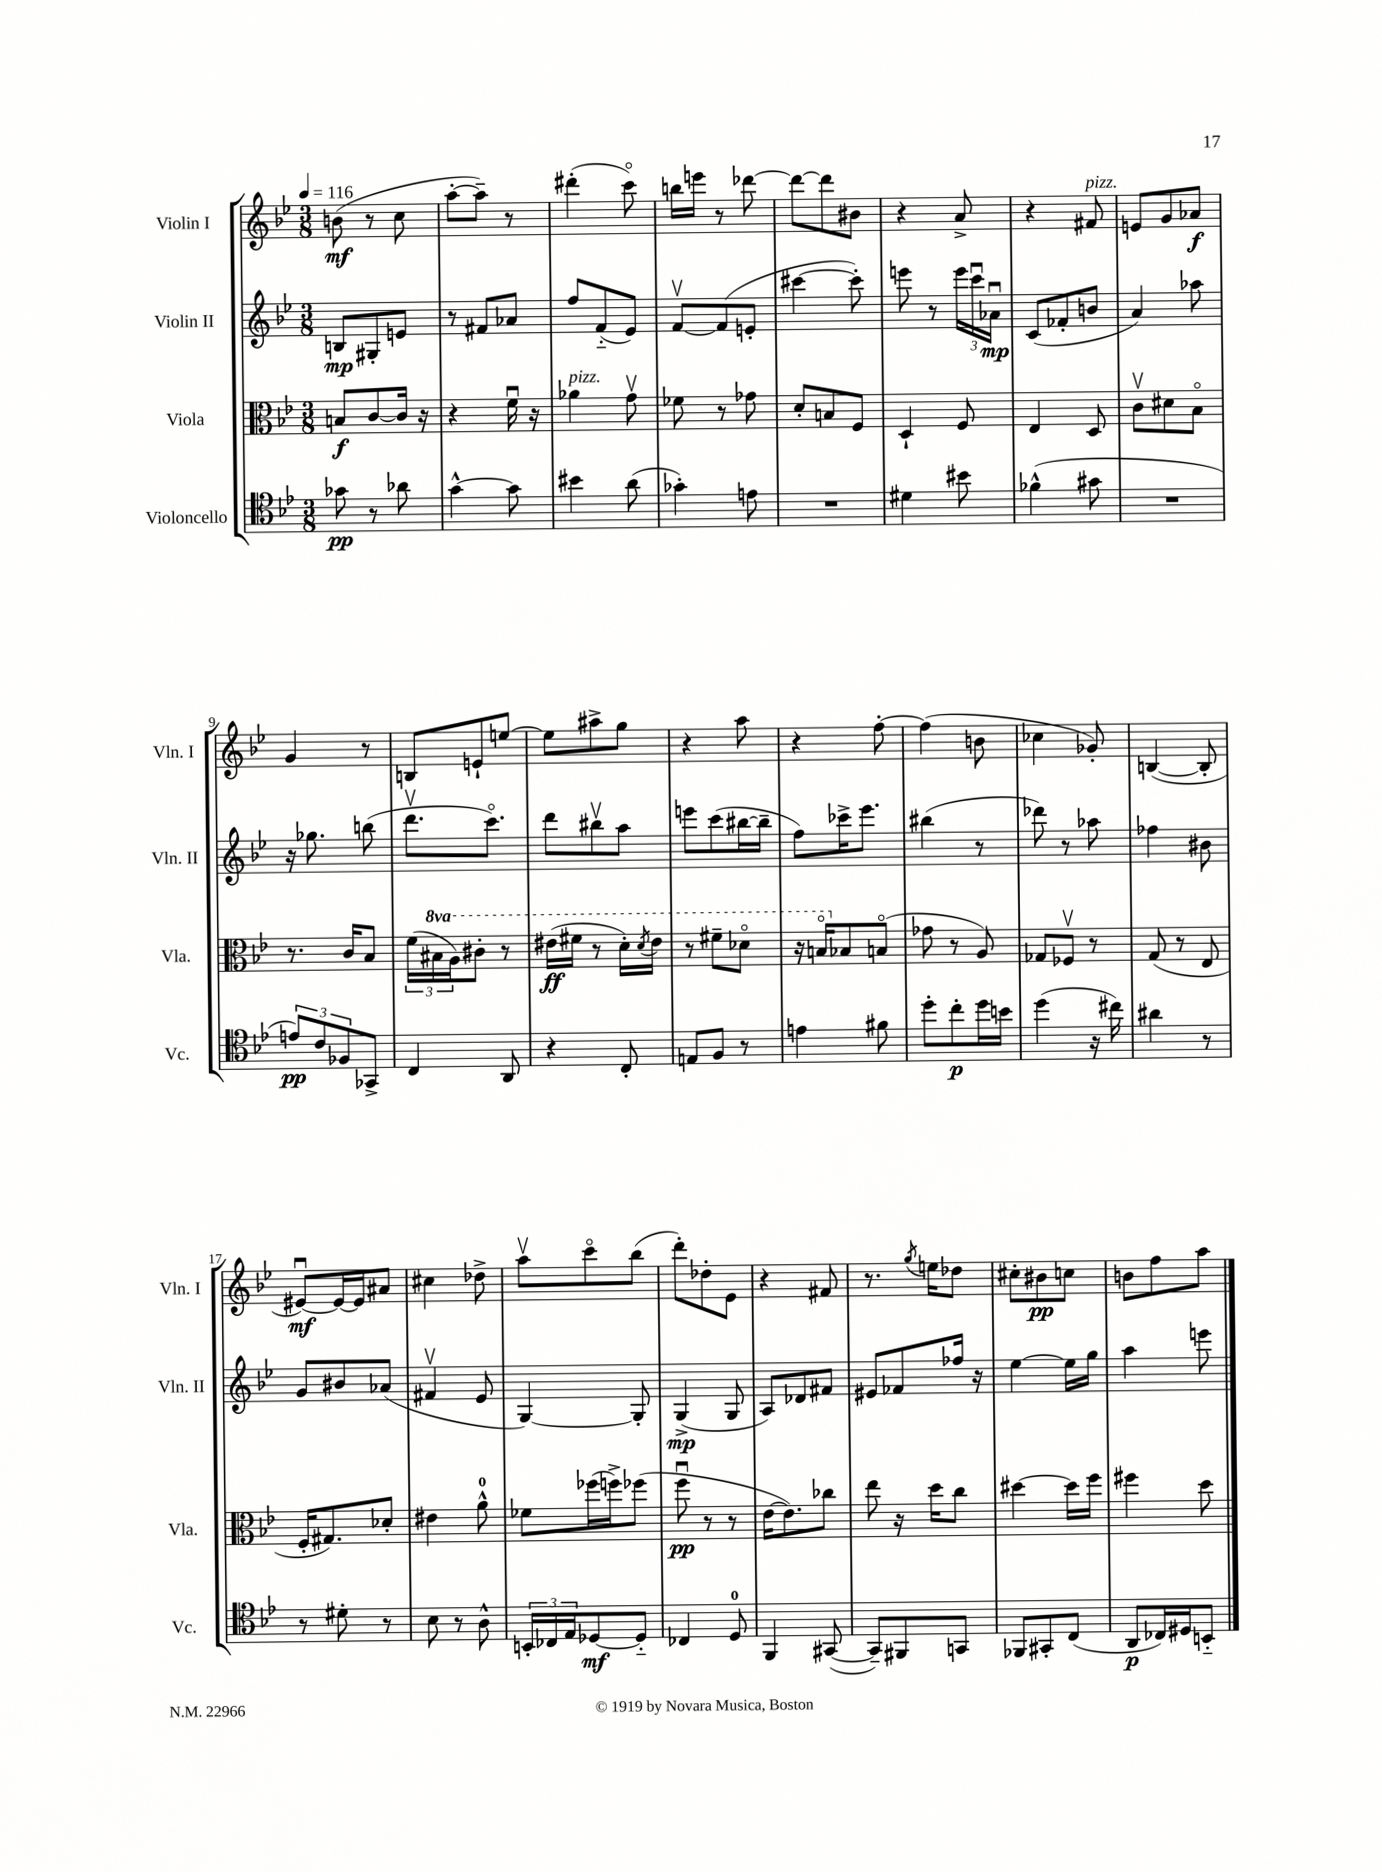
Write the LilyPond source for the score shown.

<<
\new StaffGroup <<
\new Staff = "s0" \with { instrumentName = "Violin I" shortInstrumentName = "Vln. I" } {
    \clef treble \key bes \major \numericTimeSignature \time 3/8 \tempo 4 = 116
    b'8\mf( r8 c''8 |
    a''8~-. a''8--) r8 |
    dis'''4-.( c'''8\flageolet) |
    b''16 e'''16 r8 des'''8~ |
    des'''8~ des'''8 bis'8 |
    r4 a'8-> |
    r4 fis'8^\markup { \italic "pizz." } |
    e'8 g'8 aes'8\f |
    g'4 r8 |
    b8 e'8-! e''8~ |
    e''8 ais''8-> g''8 |
    r4 a''8 |
    r4 f''8~-. |
    f''4( b'8 |
    ces''4 ges'8-.) |
    b4~( b8-. |
    eis'8~\downbow\mf) eis'16~ eis'16 ais'8 |
    cis''4 des''8-> |
    a''8\upbow c'''8\flageolet bes''8( |
    d'''8-.) des''8-. ees'8 |
    r4 fis'8 |
    r8. \acciaccatura { g''8 } e''16 des''8 |
    cis''8-. bis'8\pp c''8 |
    b'8 f''8 a''8 \bar "|." |
}
\new Staff = "s1" \with { instrumentName = "Violin II" shortInstrumentName = "Vln. II" } {
    \clef treble \key bes \major \numericTimeSignature \time 3/8
    b8\mp gis8-. e'8 |
    r8 fis'8 aes'8 |
    f''8 f'8-_( ees'8) |
    f'8~\upbow f'8( e'8-. |
    cis'''4~ cis'''8-.) |
    e'''8 r8 \tuplet 3/2 { e'''16 c'''16\downbow aes'16\downbow\mp } |
    c'8( fes'8-. b'8 |
    a'4) aes''8 |
    r16 ges''8. b''8( |
    d'''8.\upbow c'''8.\flageolet) |
    d'''8 bis''8\upbow a''8 |
    e'''8 c'''8( bis''16~ bis''16-- |
    f''8) ces'''16-> ees'''8. |
    bis''4( r8 |
    des'''8) r8 aes''8 |
    fes''4 bis'8 |
    g'8 bis'8 aes'8( |
    fis'4\upbow ees'8 |
    g4~) g8-. |
    g4->\mp( g8 |
    a8) des'8 fis'8 |
    eis'8 fes'8 fes''16 r16 |
    ees''4~ ees''16 g''16 |
    a''4 e'''8 \bar "|." |
}
\new Staff = "s2" \with { instrumentName = "Viola" shortInstrumentName = "Vla." } {
    \clef alto \key bes \major \numericTimeSignature \time 3/8 \set Staff.ottavationMarkups = #ottavation-simple-ordinals
    b8\f c'8~ c'16 r16 |
    r4 f'16\downbow r16 |
    aes'4^\markup { \italic "pizz." } g'8\upbow |
    fes'8 r8 ges'8 |
    d'8-. b8 f8 |
    d4-! f8 |
    ees4 d8 |
    c'8\upbow dis'8 bes8\flageolet |
    r8. c'16 bes8 |
    \tuplet 3/2 { f'16( \ottava #1 bis'16 a'16) } cis''8-. r8 |
    eis''16\ff( fis''16 r8 d''16-.) \acciaccatura { d''8 } eis''16 |
    r8 fis''8-- des''8\flageolet |
    r16 b'16\flageolet \ottava #0 bes!8 b8\flageolet( |
    ges'8 r8 a8) |
    ges8 fes8\upbow r8 |
    g8( r8 ees8 |
    f16-. gis8.) des'8-. |
    eis'4 a'8-0-^ |
    fes'8 fes''16( f''16->) fes''8( |
    f''8\downbow\pp r8 r8 |
    ees'16~ ees'8.) ces''8 |
    ees''8 r16 d''16 c''8 |
    dis''4~ dis''16 f''16 |
    fis''4 d''8 \bar "|." |
}
\new Staff = "s3" \with { instrumentName = "Violoncello" shortInstrumentName = "Vc." } {
    \clef tenor \key bes \major \numericTimeSignature \time 3/8
    ges'8\pp r8 aes'8 |
    g'4~-^ g'8 |
    bis'4 a'8( |
    ges'4-.) e'8 |
    R4. |
    dis'4 bis'8 |
    fes'4-^( gis'8 |
    R4. |
    \tuplet 3/2 { e'8\pp) c'8 fes8 } ges,8-> |
    c4 a,8 |
    r4 c8-. |
    e8 f8 r8 |
    e'4 fis'8 |
    d''8-. c''8-.\p d''16 b'16 |
    d''4( r16 cis''16) |
    ais'4 r8 |
    r8 dis'8-. r8 |
    bes8 r8 a8-^ |
    \tuplet 3/2 { b,16-. ces16 ees16 } des8~\mf des8-_ |
    ces4 d8-0 |
    f,4 gis,8~( |
    gis,8--) fis,8 g,8 |
    fes,8 gis,8-. c8( |
    a,8\p ces16) dis16 b,8-_ \bar "|." |
}
>>
>>
